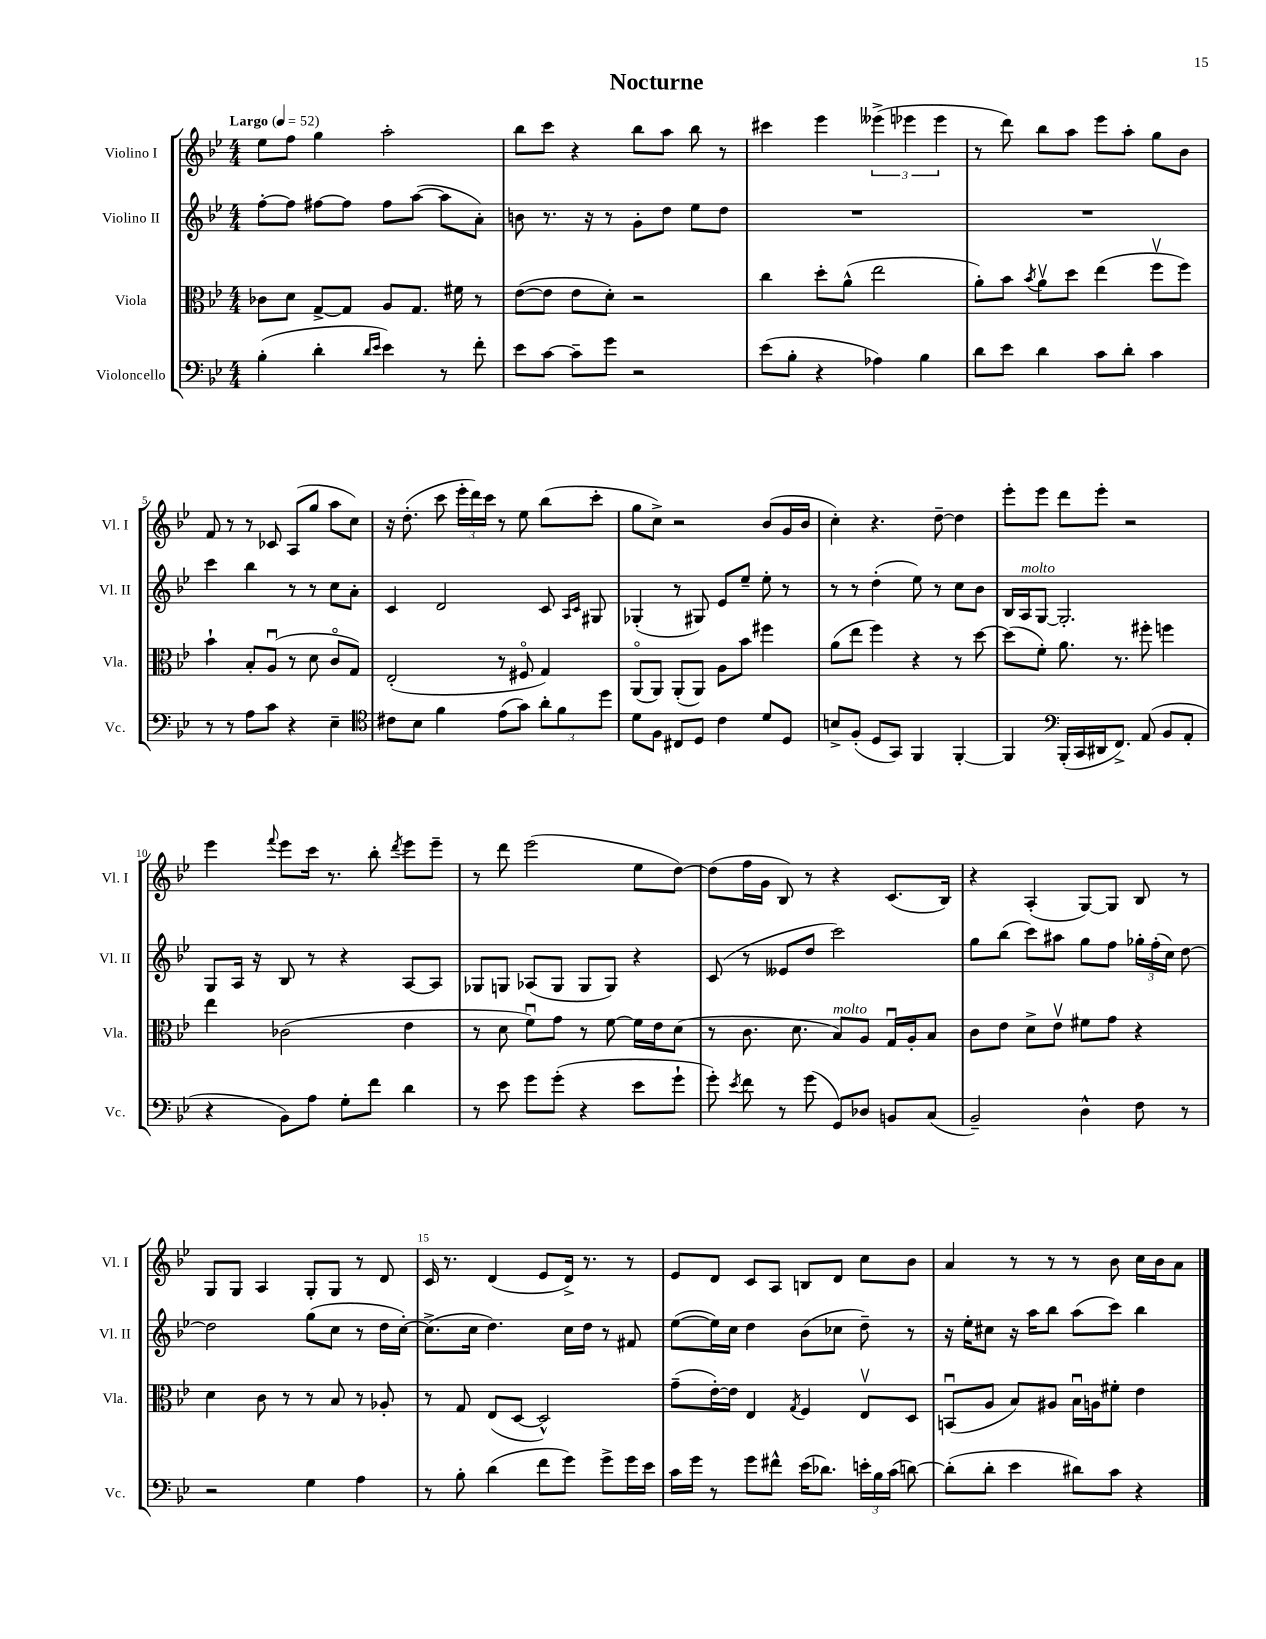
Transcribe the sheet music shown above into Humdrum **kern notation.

**kern	**kern	**kern	**kern
*staff4	*staff3	*staff2	*staff1
*clefF4	*clefC3	*clefG2	*clefG2
*k[b-e-]	*k[b-e-]	*k[b-e-]	*k[b-e-]
*M4/4	*M4/4	*M4/4	*M4/4
*MM52	*MM52	*MM52	*MM52
(4B-'\	8c-\L	[8ff'\L	8ee-\L
.	8d\J	8ff\]J	8ff\J
4d'\	[8G^/L	[8ff#\L	4gg\
.	8G/]J	8ff#\]J	.
16qqd/LL	.	.	.
16qqe-/JJ	.	.	.
4e-\)	8A/L	8ff#\L	2aa'\
.	8.G/J	([8aa\J	.
8r	.	8aa\]L	.
.	16f#\	.	.
8f'\	8r	8a'\J)	.
=	=	=	=
8e-\L	([8e-\L	8b\	8bb-\L
[8c\J	8e-\]J	8.r	8ccc\J
8c~\]L	8e-\L	.	4r
.	.	16r	.
8g\J	8d'\J)	8r	.
2r	2r	8g'\L	8bb-\L
.	.	8dd\J	8aa\J
.	.	8ee-\L	8bb-\
.	.	8dd\J	8r
=	=	=	=
(8e-\L	4cc\	1r	4ccc#\
8B-'\J	.	.	.
4r	8dd'\L	.	4eee-\
.	(8a^^\J	.	.
4A-\)	2ee-\	.	(6eee--^\
.	.	.	6eee-\
4B-\	.	.	.
.	.	.	6eee-\
=	=	=	=
8d\L	8a'\L)	1r	8r
8e-\J	8b-\J	.	8ddd\)
.	8qb-/	.	.
4d\	8av\L	.	8bb-\L
.	8dd\J	.	8aa\J
8c\L	(4ee-\	.	8eee-\L
8d'\J	.	.	8aa'\J
4c\	8ffv\L	.	8gg\L
.	8ff\J)	.	8b-\J
=	=	=	=
8r	4b-`\	4ccc\	8f/
8r	.	.	8r
8A\L	8B-'/L	4bb-\	8r
8c\J	(8Au/J	.	8c-/
4r	8r	8r	(8A/L
.	8d\	8r	8gg/J
4E-~\	8co/L	8cc\L	8aa\L
.	8G/J)	8a'\J	8cc\J)
=	=	=	=
*clefC4	*	*	*
8c#\L	(2E-'/	4c/	16r
.	.	.	(8.dd'\
8B-\J	.	.	.
4f\	.	2d/	8ccc\
.	.	.	24eee-'\LL
.	.	.	24ddd\)
.	.	.	24ccc\JJ
(8e-\L	8r	.	8r
8g\J)	8F#o/	.	8ee-\
12a'\L	4G/)	8c/	(8bb-\L
12f\	.	.	.
.	.	16qqA/LL	.
.	.	16qqc/JJ	.
.	.	8G#/	8ccc'\J
12dd\J	.	.	.
=	=	=	=
8d\L	(8AAo/L	(4G-'/	8gg\L
8F\J	8AA/J)	.	8cc^\J)
8C#/L	(8AA'/L	8r	2r
8D/J	8AA/J)	8G#/)	.
4c\	8A\L	8e-/L	.
.	8b-\J	8ee-~/J	.
8d/L	4ff#\	8ee-'\	(8b-/L
8D/J	.	8r	16g/L
.	.	.	16b-/JJ
=	=	=	=
8B^/L	(8a\L	8r	4cc'\)
(8F'/J	8ee-\J	8r	.
8D/L	4ff\)	(4dd'\	4.r
8GG/J)	.	.	.
4FF/	4r	8ee-\)	.
.	.	8r	[8dd~\
[4FF'/	8r	8cc\L	4dd\]
.	[8dd\	8b-\J	.
=	=	=	=
4FF/]	(8dd\]L	16B-/LL	8eee-'\L
.	.	16A/J	.
.	8f'\J)	[8G/J	8eee-\J
*clefF4	*	*	*
(16BBB-'/LL	8.a\	2.G'/]	8ddd\L
16CC/	.	.	.
16DD#/J	.	.	8eee-'\J
8.FF^/J)	8.r	.	.
.	.	.	2r
(8AA/	8ff#'\	.	.
8BB-/L	4ff\	.	.
8AA'/J	.	.	.
=	=	=	=
4r	4ee-\	8G/L	4eee-\
.	.	16A/Jk	.
.	.	16r	.
.	.	.	8qqfff/
8BB-\L)	(2c-\	8B-/	8eee-\L
8A\J	.	8r	16ccc\Jk
.	.	.	8.r
8G'\L	.	4r	.
8f\J	.	.	8bb-'\
.	.	.	8qddd/
4d\	4e-\	[8A/L	8eee-\L
.	.	8A/]J	8eee-~\J
=	=	=	=
8r	8r	8G-/L	8r
8e-\	8d\	8G/J	8ddd\
8g\L	8fu\L)	(8A-/L	(2eee-\
(8g'\J	8g\J	8G/J	.
4r	8r	8G/L	.
.	[8f\	8G/J)	.
8e-\L	16f\]LL	4r	8ee-\L
.	16e-\J	.	.
8g`\J	(8d\J	.	[8dd\J)
=	=	=	=
8g'\)	8r	(8c/	(8dd\]L
8qe-/	.	.	.
8f\	8.c\	8r	16ff\L
.	.	.	16g\JJ
8r	.	8e--/L	8B-/)
.	8.d\	.	.
(8g\	.	8dd/J	8r
8GG/L)	8B-/L)	2ccc\)	4r
8D-/J	8A/J	.	.
8BB/L	16Gu/LL	.	(8.c/L
.	16A'/J	.	.
(8C/J	8B-/J	.	.
.	.	.	16B-/Jk)
=	=	=	=
2BB-~/)	8c\L	8gg\L	4r
.	8e-\J	(8bb-\J	.
.	8d^\L	8ccc\L)	(4A'/
.	8e-v\J	8aa#\J	.
4D^^\	8f#\L	8gg\L	[8G/L)
.	8g\J	8ff\J	8G/]J
8F\	4r	24gg-'\LL	8B-/
.	.	(24ff'\	.
.	.	24cc\JJ)	.
8r	.	[8dd\	8r
=	=	=	=
2r	4d\	2dd\]	8G/L
.	.	.	8G/J
.	8c\	.	4A/
.	8r	.	.
4G\	8r	(8gg\L	8G'/L
.	8B-/	8cc\J	8G/J
4A\	8r	8r	8r
.	8A-'/	16dd\LL	8d/
.	.	[16cc'\JJ)	.
=	=	=	=
8r	8r	(8.cc^\]L	16c/
.	.	.	8.r
8B-'\	8G/	.	.
.	.	16cc\Jk	.
(4d\	(8E-/L	4.dd\)	(4d/
.	[8D/J	.	.
8f\L	2D^^/])	.	8e-/L
8g\J)	.	16cc\LL	16d^/Jk)
.	.	16dd\JJ	8.r
8g^\L	.	8r	.
16g\L	.	8f#/	8r
16e-\JJ	.	.	.
=	=	=	=
16c\LL	(8g~\L	([8ee-\L	8e-/L
16g\JJ	.	.	.
8r	[16e-'\L)	16ee-\]L)	8d/J
.	16e-\]JJ	16cc\JJ	.
8g\L	4E-/	4dd\	8c/L
8f#^^\J	.	.	8A/J
.	8qG/	.	.
(16e-\LK	4F/	(8b-\L	8B/L
8.d-\J)	.	.	.
.	.	8cc-\J	8d/J
24e'\LL	8E-v/L	8dd~\)	8cc\L
24B-\	.	.	.
(24c\JJ	.	.	.
[8d\)	8D/J	8r	8b-\J
=	=	=	=
(8d'\]L	(8BBu/L	16r	4a/
.	.	16ee-'\LK	.
8d'\J	8A/J	8cc#\J	.
4e-\	8B-/L)	16r	8r
.	.	16aa\LK	.
.	8A#/J	8bb-\J	8r
8d#\L)	16B-u\LL	(8aa\L	8r
.	16A\J	.	.
8c\J	8f#'\J	8ccc\J)	8b-\
4r	4e-\	4bb-\	16cc\LL
.	.	.	16b-\J
.	.	.	8a\J
==	==	==	==
*-	*-	*-	*-
